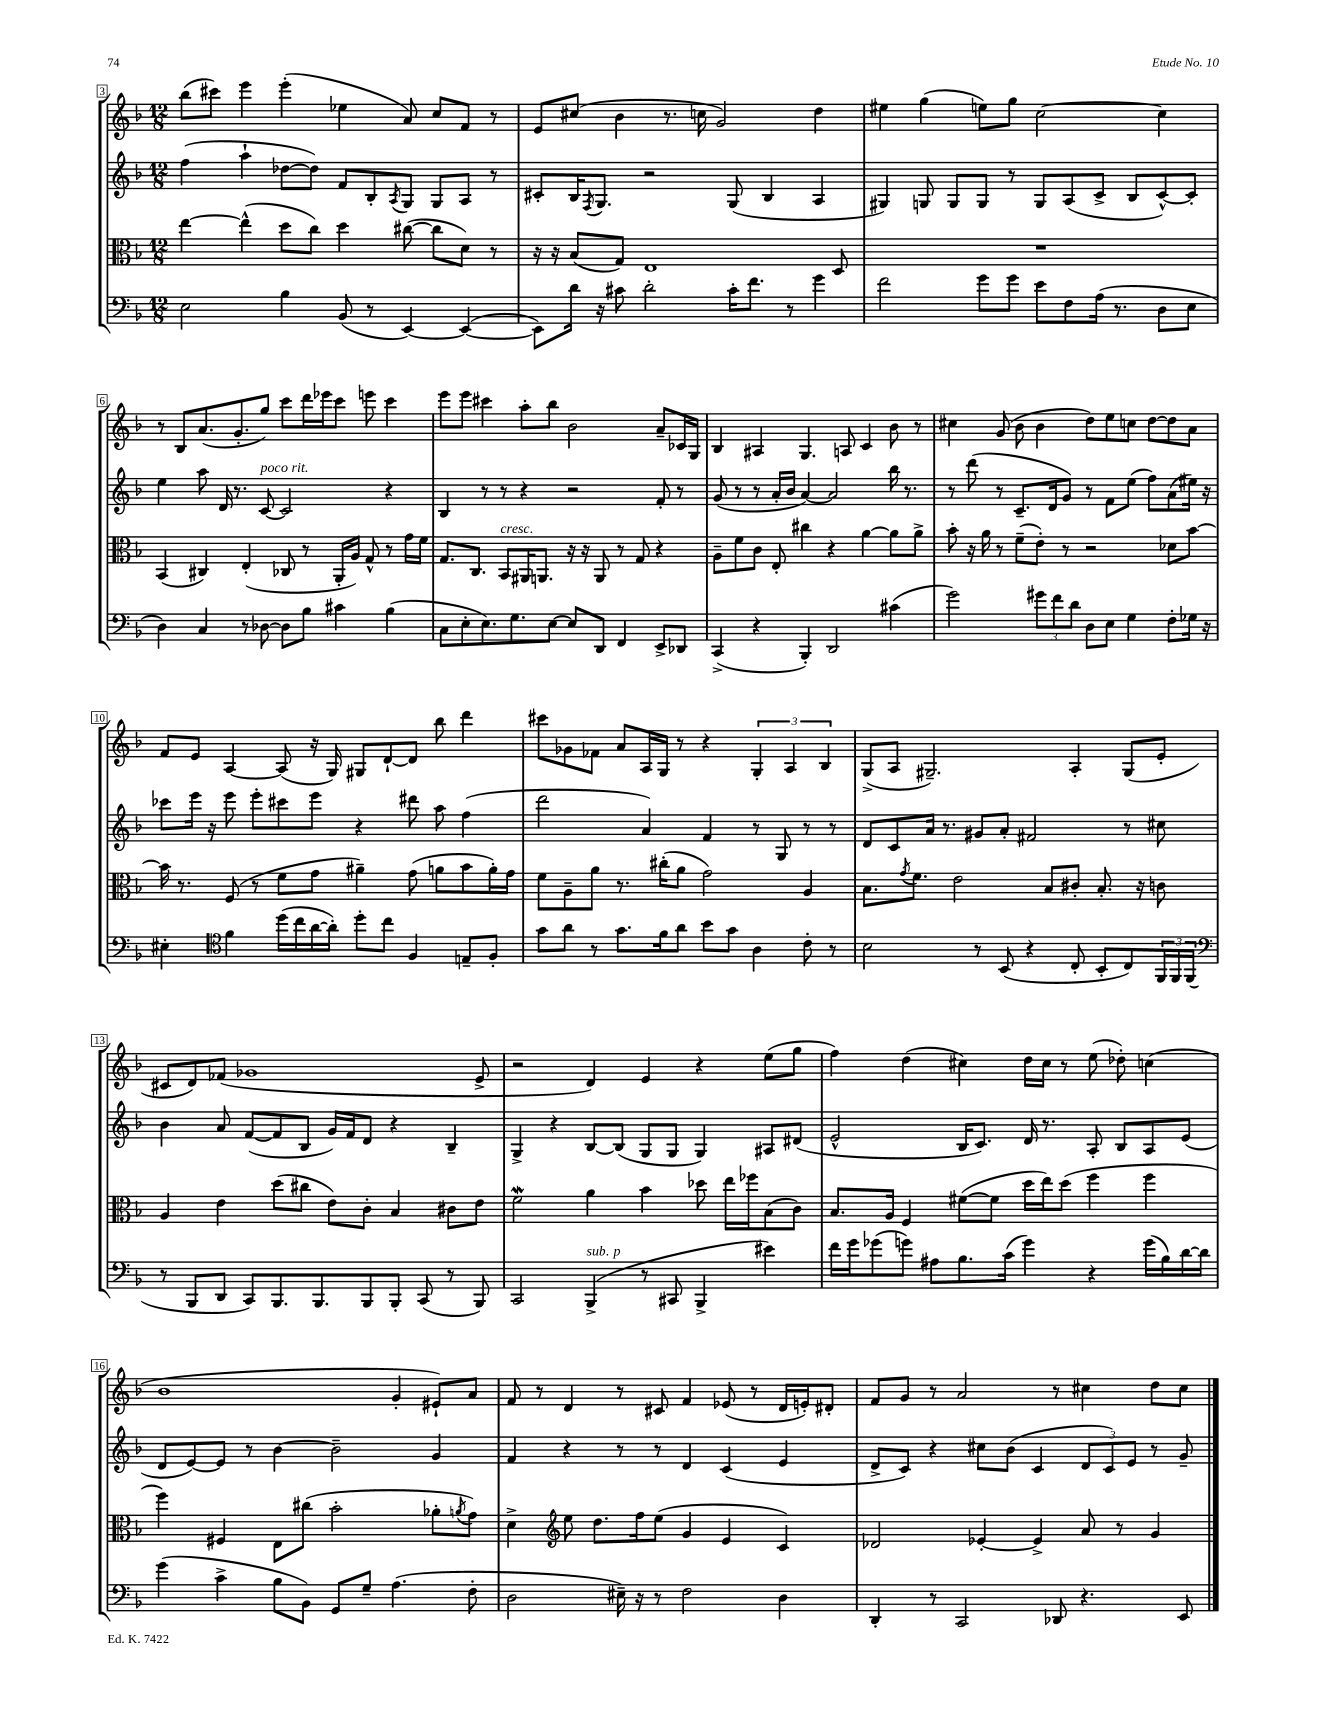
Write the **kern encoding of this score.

**kern	**kern	**kern	**kern
*part4	*part3	*part2	*part1
*staff4	*staff3	*staff2	*staff1
*clefF4	*clefC3	*clefG2	*clefG2
*k[b-]	*k[b-]	*k[b-]	*k[b-]
*M12/8	*M12/8	*M12/8	*M12/8
=3	=3	=3	=3
2E\	[4ee\	(4ff\	(8bb-\L
.	.	.	8ccc#X\J)
.	(4ee^^\]	4aa`\	4eee\
4B-\	8dd\L	[8dd-X\L	(4eee'\
.	8cc\J)	8dd-\J])	.
(8BB-/	4dd\	8f/L	4ee-X\
8r	.	8B-'/	.
.	.	8qA/	.
[4EE/)	([8cc#X\	8G/J	8a/)
.	8cc#\L]	8G/L	8cc/L
(4EE/_	8d\J)	8A/J	8f/J
.	8r	8r	8r
=4	=4	=4	=4
8EE\L])	16r	8c#X'/L	8e/L
.	16r	.	.
16d\Jk	(8B-/L	16B-/K	(8cc#X/J
.	.	8qF/	.
16r	.	8.G/J	.
8c#X\	8G/J)	.	4b-\
2d'\	1E	2r	.
.	.	.	8.r
.	.	.	16ccn\
.	.	.	2g/)
16c#'\KL	.	(8G/	.
8.f\J	.	.	.
.	.	4B-/	.
8r	.	.	.
4g\	.	4A/	4dd\
.	8D/	.	.
=5	=5	=5	=5
2f\	1.r	4G#X/)	4ee#X\
.	.	8Gn/	(4gg\
.	.	8G/L	.
8g\L	.	8G/J	8een\L)
8g\J	.	8r	8gg\J
8e\L	.	8G/L	[2cc\
8F\	.	(8A/	.
(16A\Jk	.	8c^/J	.
8.r	.	.	.
.	.	8B-/L	.
8D\L	.	[8c^^/)	4cc\]
8E\J	.	8c'/J]	.
!!LO:LB:g=z
=6	=6	=6	=6
4D\)	(4BB-/	4ee\	8r
.	.	.	8B-/L
4C/	4C#X/)	8aa\	(8.a/
.	.	16d/	.
.	.	8.r	8.g'/
8r	(4E'/	.	.
!	!	!LO:TX:a:i:t=poco rit.	!
[8D-X\	.	[8c/	8gg/J)
8D-\L]	8C-X/	2c/]	8ccc\L
8B-\J	8r	.	16ddd\L
.	.	.	16eee-X\J
4c#X\	16AA'/LL	.	8ccc\J
.	16A/JJ)	.	.
.	8G^^/	.	8eeen\
(4B-\	8r	4r	4ccc\
.	16g\LL	.	.
.	16f\JJ	.	.
=7	=7	=7	=7
8C\L	8.G/L	4B-/	8eee\L
8E'\	.	.	8eee\J
.	8.C/J	.	.
8.E\)	.	8r	4ccc#X\
!	!LO:TX:a:i:t=cresc.	!	!
.	8BB-/L	8r	.
8.G\	.	.	.
.	16AA#X/K	4r	8aa'\L
.	8.AAn/J	.	.
[8E\J	.	.	8bb-\J
8E/L]	16r	2r	2b-\
.	16r	.	.
8DD/J	8AA/	.	.
4FF/	8r	.	.
.	8G/	.	.
8EE^/L	4r	8f'/	8a~/L
8DD-X/J	.	8r	16c-X/L
.	.	.	16G/JJ
=8	=8	=8	=8
(4CC^/	8A~\L	(8g/	4B-/
.	8f\	8r	.
4r	8c\J	8r	4A#X/
.	8E'/	16a'/LL	.
.	.	16b-/JJ	.
4BBB-'/)	4cc#X\	[4a/)	4.G/
2DD/	4r	2a/]	.
.	.	.	8An/
.	[4a\	.	4c/
(4c#X\	8a\L]	16bb-\	8b-\
.	.	8.r	.
.	8a^\J	.	8r
=9	=9	=9	=9
2g\)	8b-'\	8r	4cc#X\
.	16r	(8ddd\	.
.	16a\	.	.
.	8r	8r	(8g/
.	(8f~\L	8.c~/L	8b-\
12g#X\L	8e'\J)	.	4b-\
.	.	16d/k	.
12f\	.	.	.
.	8r	8g/J)	.
12d\J	.	.	.
8D\L	2r	8r	8dd\L)
8E\J	.	8f\L	8ee\
4G\	.	(8ee\J	8ccn\J
.	.	8ff\L)	[8dd\L
8F'\L	8d-X\L	(8a\	8dd\]
16G-X\Jk	[8b-\J	16ee#X\Jk)	8a\J
16r	.	16r	.
!!LO:LB:g=z
=10	=10	=10	=10
4E#X'\	16b-\]	8ccc-X\L	8f/L
.	8.r	.	.
.	.	16eee\Jk	8e/J
.	.	16r	.
*clefC4	*	*	*
4f\	(8F/	8eee\	[4A/
.	8r	8eee'\L	.
(16dd\LL	8f\L	8ccc#X\	(8A/]
16cc\	.	.	.
[16a\	8g\J	8eee\J	16r
16a'\JJ])	.	.	16G/)
8dd'\L	4a#X~\)	4r	8G#X/L
8cc\J	.	.	[8d`/
4F/	(8g\	8ddd#X\	8d/J]
.	8an\L	8aa\	8bb-\
8En~/L	8b-\	(4ff\	4ddd\
8F'/J	16a'\L)	.	.
.	16g\JJ	.	.
=11	=11	=11	=11
8g\L	8f\L	2ddd\	8ccc#X\L
8a\J	8A~\	.	8g-X\
8r	8a\J	.	8f-X\J
8.g\L	8.r	.	8a/L
.	.	4a/)	16A/L
16f\k	(16cc#X'\KL	.	16G/JJ
8a\J	8a\J	.	8r
8b-\L	2g\)	4f/	4r
8g\J	.	.	.
4A\	.	8r	6G'/
.	.	8G/	.
.	.	.	6A/
8c'\	4A/	8r	.
.	.	.	6B-/
8r	.	8r	.
=12	=12	=12	=12
2B-\	8.B-\L	8d/L	(8G^/L
.	.	8c/	8A/J
.	8qg/	.	.
.	8.f\J	.	.
.	.	16a/Jk	2.G#X~/)
.	.	8.r	.
.	2e\	.	.
8r	.	8g#X/L	.
(8BB-/	.	8a'/J	.
4r	.	2f#X/	.
.	8B-/L	.	.
8C'/	8c#X'/J	.	4A'/
8BB-'/L	8.B-'/	.	.
8C/)	.	8r	(8G#/L
.	16r	.	.
24FF/L	8cn\	8cc#X\	8e'/J
24FF/	.	.	.
(24FF/JJ	.	.	.
!!LO:LB:g=z
=13	=13	=13	=13
*clefF4	*	*	*
8r	4A/	4b-\	8c#X/L
8BBB-/L	.	.	8d/)
8DD/J	4e\	8a/	(8f-X/J
8CC/L)	.	([8f/L	1g-X
8.BBB-/	(8dd\L	8f/]	.
.	8cc#X\J	8B-/J	.
8.BBB-/	.	.	.
.	8e\L)	16g/LL)	.
.	.	16f/J	.
8BBB-/	8c'\J	8d/J	.
8BBB-'/J	4B-/	4r	.
(8CC/	.	.	.
8r	8c#X\L	4B-~/	.
8BBB-/)	8e\J	.	8e^/
=14	=14	=14	=14
2CC/	2fw\	4G^/	2r
.	.	4r	.
!LO:TX:a:i:t=sub. p	!	!	!
(4BBB-^/	4a\	[8B-/L	4d/)
.	.	(8B-/J]	.
8r	4b-\	8G/L	4e/
8CC#X/	.	8G/J	.
4BBB-^/	8dd-X\	4G/)	4r
.	16ee\LL	.	.
.	16ff-X\J	.	.
4e#X\)	(8B-\	8A#X/L	(8ee\L
.	8c\J)	(8d#X/J	8gg\J
=15	=15	=15	=15
16f\LL	8.B-/L	2e^^/	4ff\)
16g\J	.	.	.
(8g-X\	.	.	.
.	16A/Jk	.	.
8gn\J)	4F/	.	(4dd\
8A#X\L	.	.	.
8.B-\	([8f#X\L	16B-/KL	4cc#X\)
.	.	8.c/J)	.
.	8f#\J]	.	.
(16c\Jk	.	.	.
4g\)	16dd\LL	16d/	16dd\LL
.	16ee\J)	8.r	16cc#\JJ
.	(8dd\J	.	8r
4r	4ff\	8A'/	(8ee\
.	.	8B-/L	8dd-X'\)
(16g\LL	4ff\	8A/	(4ccn\
16B-\)	.	.	.
[16d\	.	(8e/J	.
16d\JJ]	.	.	.
!!LO:LB:g=z
=16	=16	=16	=16
(4g\	4ff\)	8d/L	1b-
.	.	[8e/)	.
4c^\	4F#X/	8e/J]	.
.	.	8r	.
8B-\L	8E\L	[4b-\	.
8BB-\J)	(8cc#X\J	.	.
8GG/L	2b-'\	2b-~\]	.
8G~/J	.	.	.
(4.A\	.	.	4g'/
.	8a-X'\L	4g/	8e#X`/L)
.	8qan/	.	.
8F'\	8g\J)	.	8a/J
=17	=17	=17	=17
2D\	4d^\	4f/	8f/
.	.	.	8r
*	*clefG2	*	*
.	8ee\	4r	4d/
.	8.dd\L	.	.
16E#X~\)	.	8r	8r
16r	16ff\k	.	.
8r	(8ee\J	8r	8c#X/
2F\	4g/	4d/	4f/
.	4e/	(4c/	(8e-X/
.	.	.	8r
4D\	4c/)	4e/	16d/LL
.	.	.	16en'/J)
.	.	.	8d#X'/J
=18	=18	=18	=18
4DD'/	2d-X/	8d^/L	8f/L
.	.	8c/J)	8g/J
8r	.	4r	8r
2CC/	.	.	2a/
.	[4e-X'/	8cc#X\L	.
.	.	(8b-\J	.
.	4e-^/]	4c/	.
8DD-X/	.	.	8r
4.r	8a/	12d/L	4cc#X\
.	.	12c/)	.
.	8r	.	.
.	.	12e/J	.
.	4g/	8r	8dd\L
8EE/	.	8g~/	8cc#\J
==	==	==	==
*-	*-	*-	*-
